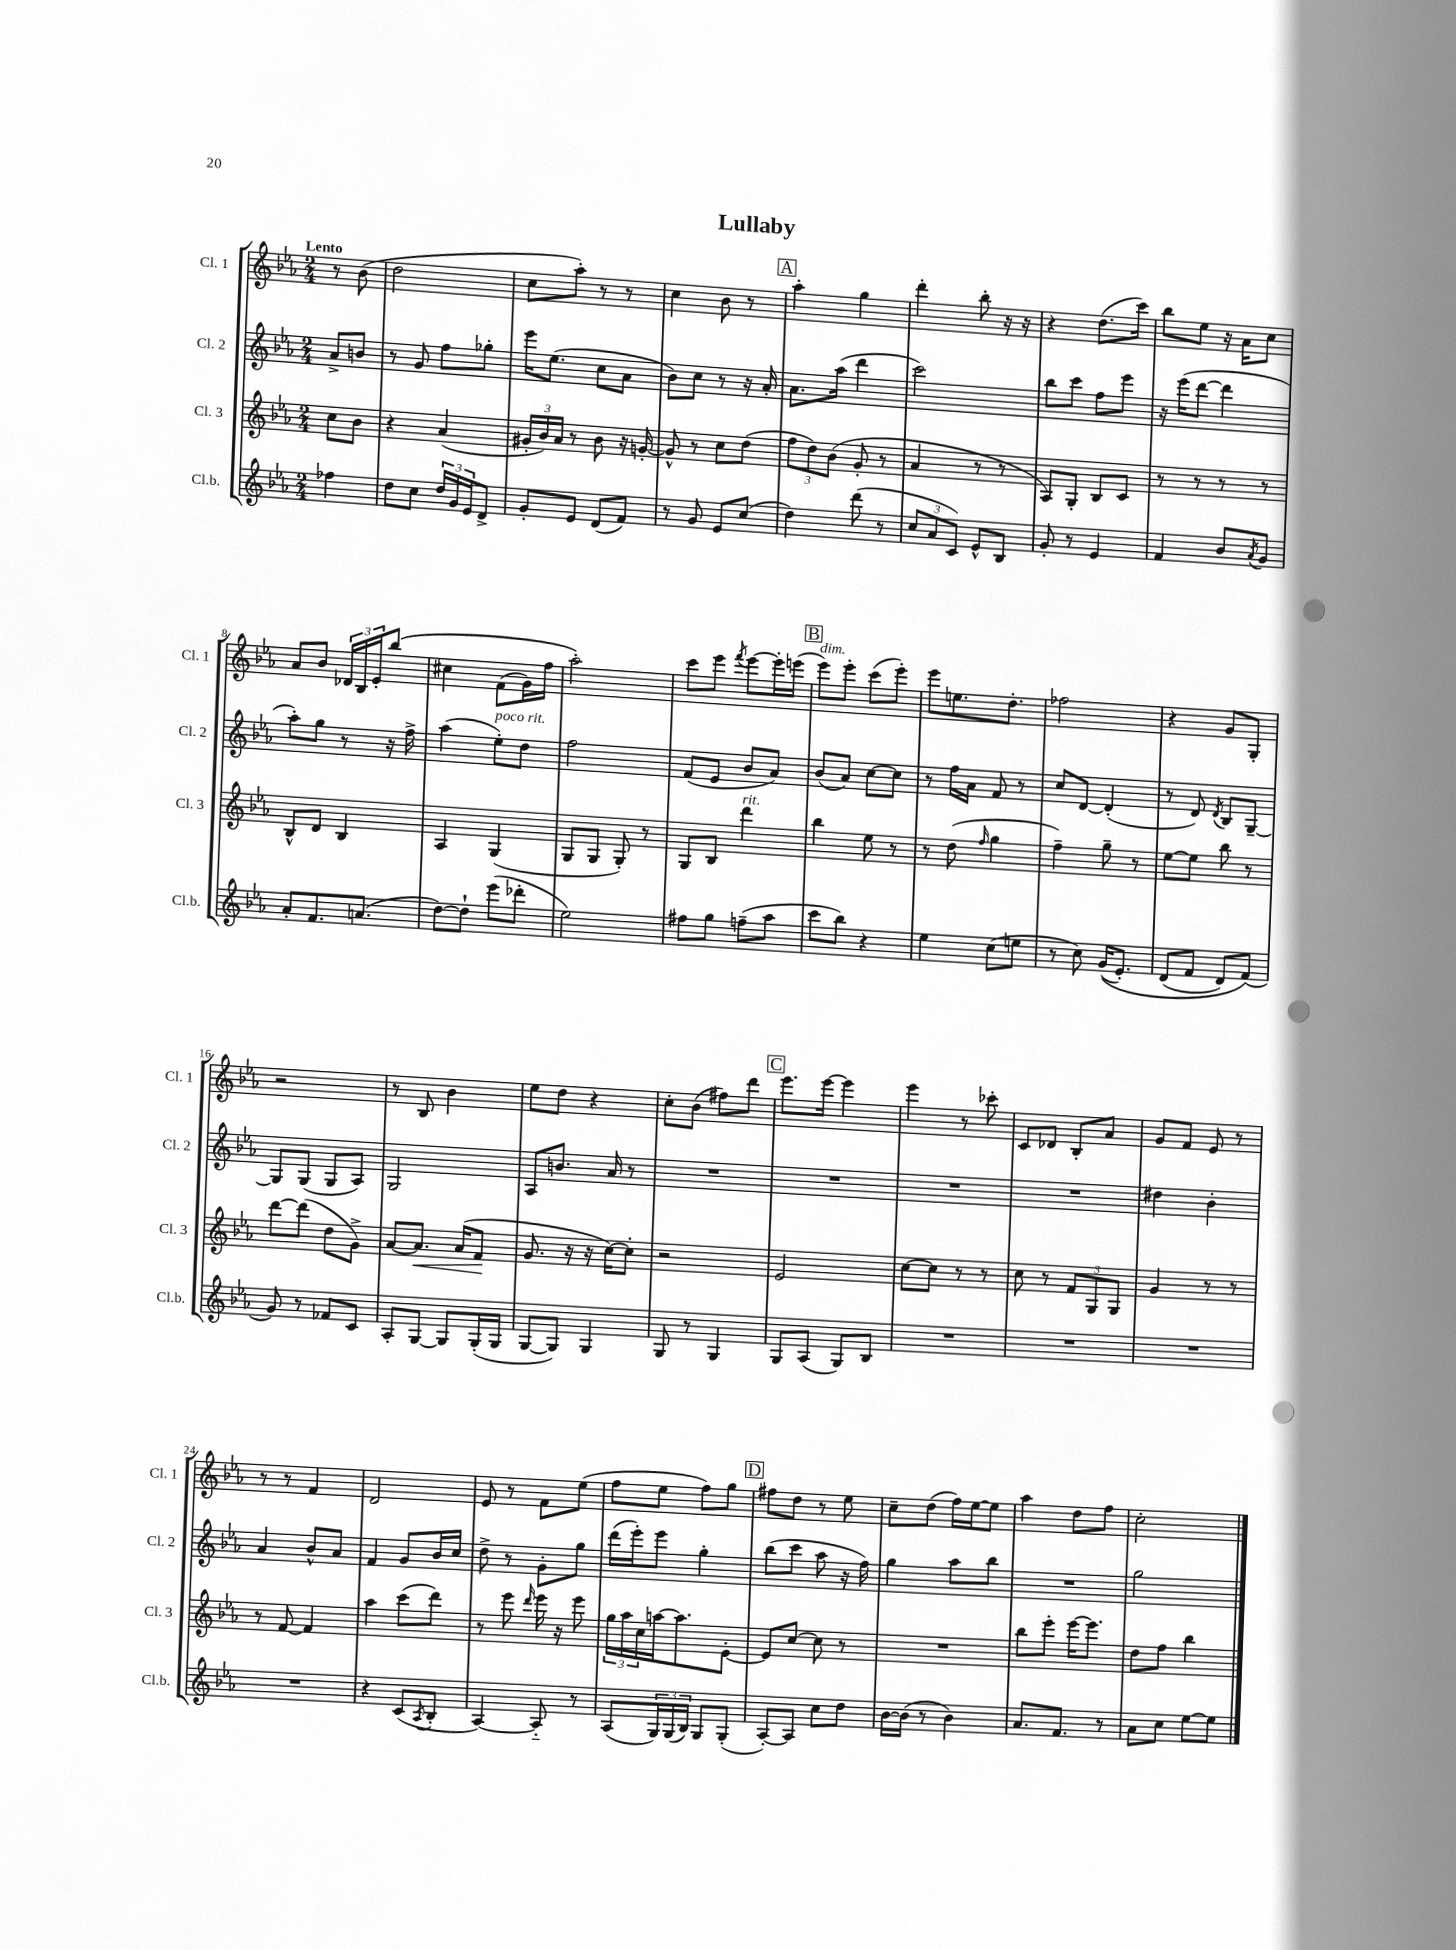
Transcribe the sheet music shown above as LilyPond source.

\header { title = "Lullaby" }
<<
\new StaffGroup <<
\new Staff = "s0" \with { instrumentName = "Cl. 1" shortInstrumentName = "Cl. 1" } {
    \clef treble \key ees \major \numericTimeSignature \time 2/4 \partial 4 \tempo "Lento"
    r8 bes'8( |
    d''2 |
    c''8 aes''8-.) r8 r8 |
    c''4 bes'8 r8 |
    \mark \markup { \box "A" } aes''4-. g''4 |
    d'''4-. bes''8-. r16 r16 |
    r4 d''8.( c'''16) |
    bes''8 ees''8 r16 aes'16 c''8 |
    aes'8 bes'8 \tuplet 3/2 { des'16 bes16 ees'16-. } bes''8\( |
    cis''4 f'8( g'16) f''16 |
    aes''2-.\) |
    c'''8 ees'''8 \acciaccatura { f'''8 } ees'''8~ ees'''16-. e'''16( |
    \mark \markup { \box "B" } ees'''8^\markup { \italic "dim." }) ees'''8-. c'''8( ees'''8-.) |
    ees'''8 e''8. d''8.-. |
    fes''2 |
    r4 g'8 g8-. |
    r2 |
    r8 bes8 bes'4 |
    ees''8 d''8 r4 |
    c''8-. bes'8( fis''8) d'''8 |
    \mark \markup { \box "C" } ees'''8. ees'''16~ ees'''4 |
    ees'''4 r8 ces'''8-. |
    c'8 des'8 bes8-. aes'8 |
    g'8 f'8 ees'8 r8 |
    r8 r8 f'4 |
    d'2 |
    ees'8 r8 f'8 ees''8( |
    f''8 ees''8 f''8) g''8 |
    \mark \markup { \box "D" } fis''8 d''8 r8 ees''8 |
    c''8-- d''8( f''16) ees''16~ ees''8 |
    aes''4 d''8 f''8 |
    c''2-. \bar "|." |
}
\new Staff = "s1" \with { instrumentName = "Cl. 2" shortInstrumentName = "Cl. 2" } {
    \clef treble \key ees \major \numericTimeSignature \time 2/4 \partial 4
    aes'8-> b'8 |
    r8 g'8 f''8 ges''8-. |
    ees'''16 ees''8.( c''8 aes'8 |
    bes'8) c''8 r8 r16 aes'16-. |
    \mark \markup { \box "A" } aes'8. aes''16( d'''4 |
    c'''2) |
    bes''8 c'''8 f''8 ees'''8 |
    r16 ees'''16( d'''8~ d'''4 |
    aes''8-.) g''8 r8 r16 f''16-> |
    aes''4( ees''8-.^\markup { \italic "poco rit." }) d''8 |
    f''2 |
    f'8( ees'8 bes'8 aes'8) |
    \mark \markup { \box "B" } bes'8( aes'8) c''8~ c''8 |
    r8 f''16 aes'16 f'8 r8 |
    c''8 d'8~ d'4-.( |
    r8 d'8) \acciaccatura { d'8 } bes8 g8~-- |
    g8 g8( g8 aes8) |
    g2 |
    aes8 b'8. aes'16 r8 |
    R2 |
    \mark \markup { \box "C" } R2 |
    R2 |
    R2 |
    dis''4 bes'4-. |
    aes'4 bes'8-^ aes'8 |
    f'4 g'8 bes'16 c''16 |
    d''8-> r8 g'8-. g''8 |
    d'''16( ees'''16-.) ees'''8 g''4-. |
    \mark \markup { \box "D" } bes''8( c'''8 aes''8 r16 f''16) |
    g''4 aes''8 bes''8 |
    R2 |
    g''2 \bar "|." |
}
\new Staff = "s2" \with { instrumentName = "Cl. 3" shortInstrumentName = "Cl. 3" } {
    \clef treble \key ees \major \numericTimeSignature \time 2/4 \partial 4
    c''8 bes'8 |
    r4 aes'4( |
    \tuplet 3/2 { gis'16-. bes'16) aes'16 } r8 bes'8 r16 g'16~-. |
    g'8-^ r8 c''8 d''8( |
    \mark \markup { \box "A" } \tuplet 3/2 { f''8 d''8) bes'8( } g'8-. r8 |
    aes'4 r8 r8 |
    aes8) g8-. bes8 c'8 |
    r8 r8 r8 r8 |
    bes8-^ d'8 bes4 |
    aes4 g4( |
    g8 g8 g8-.) r8 |
    g8 bes8 d'''4^\markup { \italic "rit." } |
    \mark \markup { \box "B" } bes''4 ees''8 r8 |
    r8 d''8( \grace { f''16 } g''4 |
    f''4--) g''8-- r8 |
    ees''8~ ees''8 bes''8 r8 |
    d'''8~ d'''8( d''8 g'8->) |
    aes'8~ aes'8.\< aes'16( f'8\! |
    g'8. r16 r16 c''16~) c''8-. |
    r2 |
    \mark \markup { \box "C" } ees'2 |
    c''8~ c''8 r8 r8 |
    c''8 r8 \tuplet 3/2 { f'8 g8 g8 } |
    g'4 r8 r8 |
    r8 f'8~ f'4 |
    aes''4 c'''8( d'''8) |
    r8 ees'''8 \grace { d'''16 } ees'''16 r16 ees'''8 |
    \tuplet 3/2 { g''16 aes''16 c''16 } a''16~ a''8. ees'8~-. |
    \mark \markup { \box "D" } ees'8 c''8~ c''8 r8 |
    R2 |
    bes''8 ees'''8-. ees'''16~ ees'''8. |
    d''8 f''8 bes''4 \bar "|." |
}
\new Staff = "s3" \with { instrumentName = "Cl.b." shortInstrumentName = "Cl.b." } {
    \clef treble \key ees \major \numericTimeSignature \time 2/4 \partial 4
    fes''4 |
    d''8 c''8 \tuplet 3/2 { d''16 g'16 ees'16 } d'8-> |
    g'8-. ees'8 d'8( f'8) |
    r8 g'8 ees'8 c''8( |
    \mark \markup { \box "A" } d''4) d'''8( r8 |
    \tuplet 3/2 { c''8 aes'8 c'8) } ees'8-^ bes8 |
    g'8-. r8 ees'4 |
    f'4 bes'8 \acciaccatura { aes'8 } g'8 |
    aes'8-. f'8. a'8.( |
    d''8~) d''8-! ees'''8( des'''8-. |
    ees''2) |
    fis''8 g''8 f''8--( aes''8 |
    \mark \markup { \box "B" } c'''8 bes''8) r4 |
    ees''4 c''8( e''8 |
    r8 c''8) g'16(\( ees'8.-.) |
    d'8( f'8 d'8) f'8(\) |
    g'8) r8 fes'8 c'8 |
    aes8-. g8~ g8 g16-.( g16 |
    g8~ g8) g4 |
    g8 r8 g4 |
    \mark \markup { \box "C" } g8 aes8( g8) bes8 |
    R2 |
    R2 |
    R2 |
    R2 |
    r4 c'8( \acciaccatura { aes8 } bes8-. |
    aes4~) aes8-_ r8 |
    aes8( \tuplet 3/2 { g16) g16( bes16) } g8 g8-.( |
    \mark \markup { \box "D" } aes8~-.) aes8 c''8 d''8 |
    bes'16~ bes'16( r8 bes'4) |
    aes'8. f'8. r8 |
    aes'8 c''8 ees''8~ ees''8 \bar "|." |
}
>>
>>
